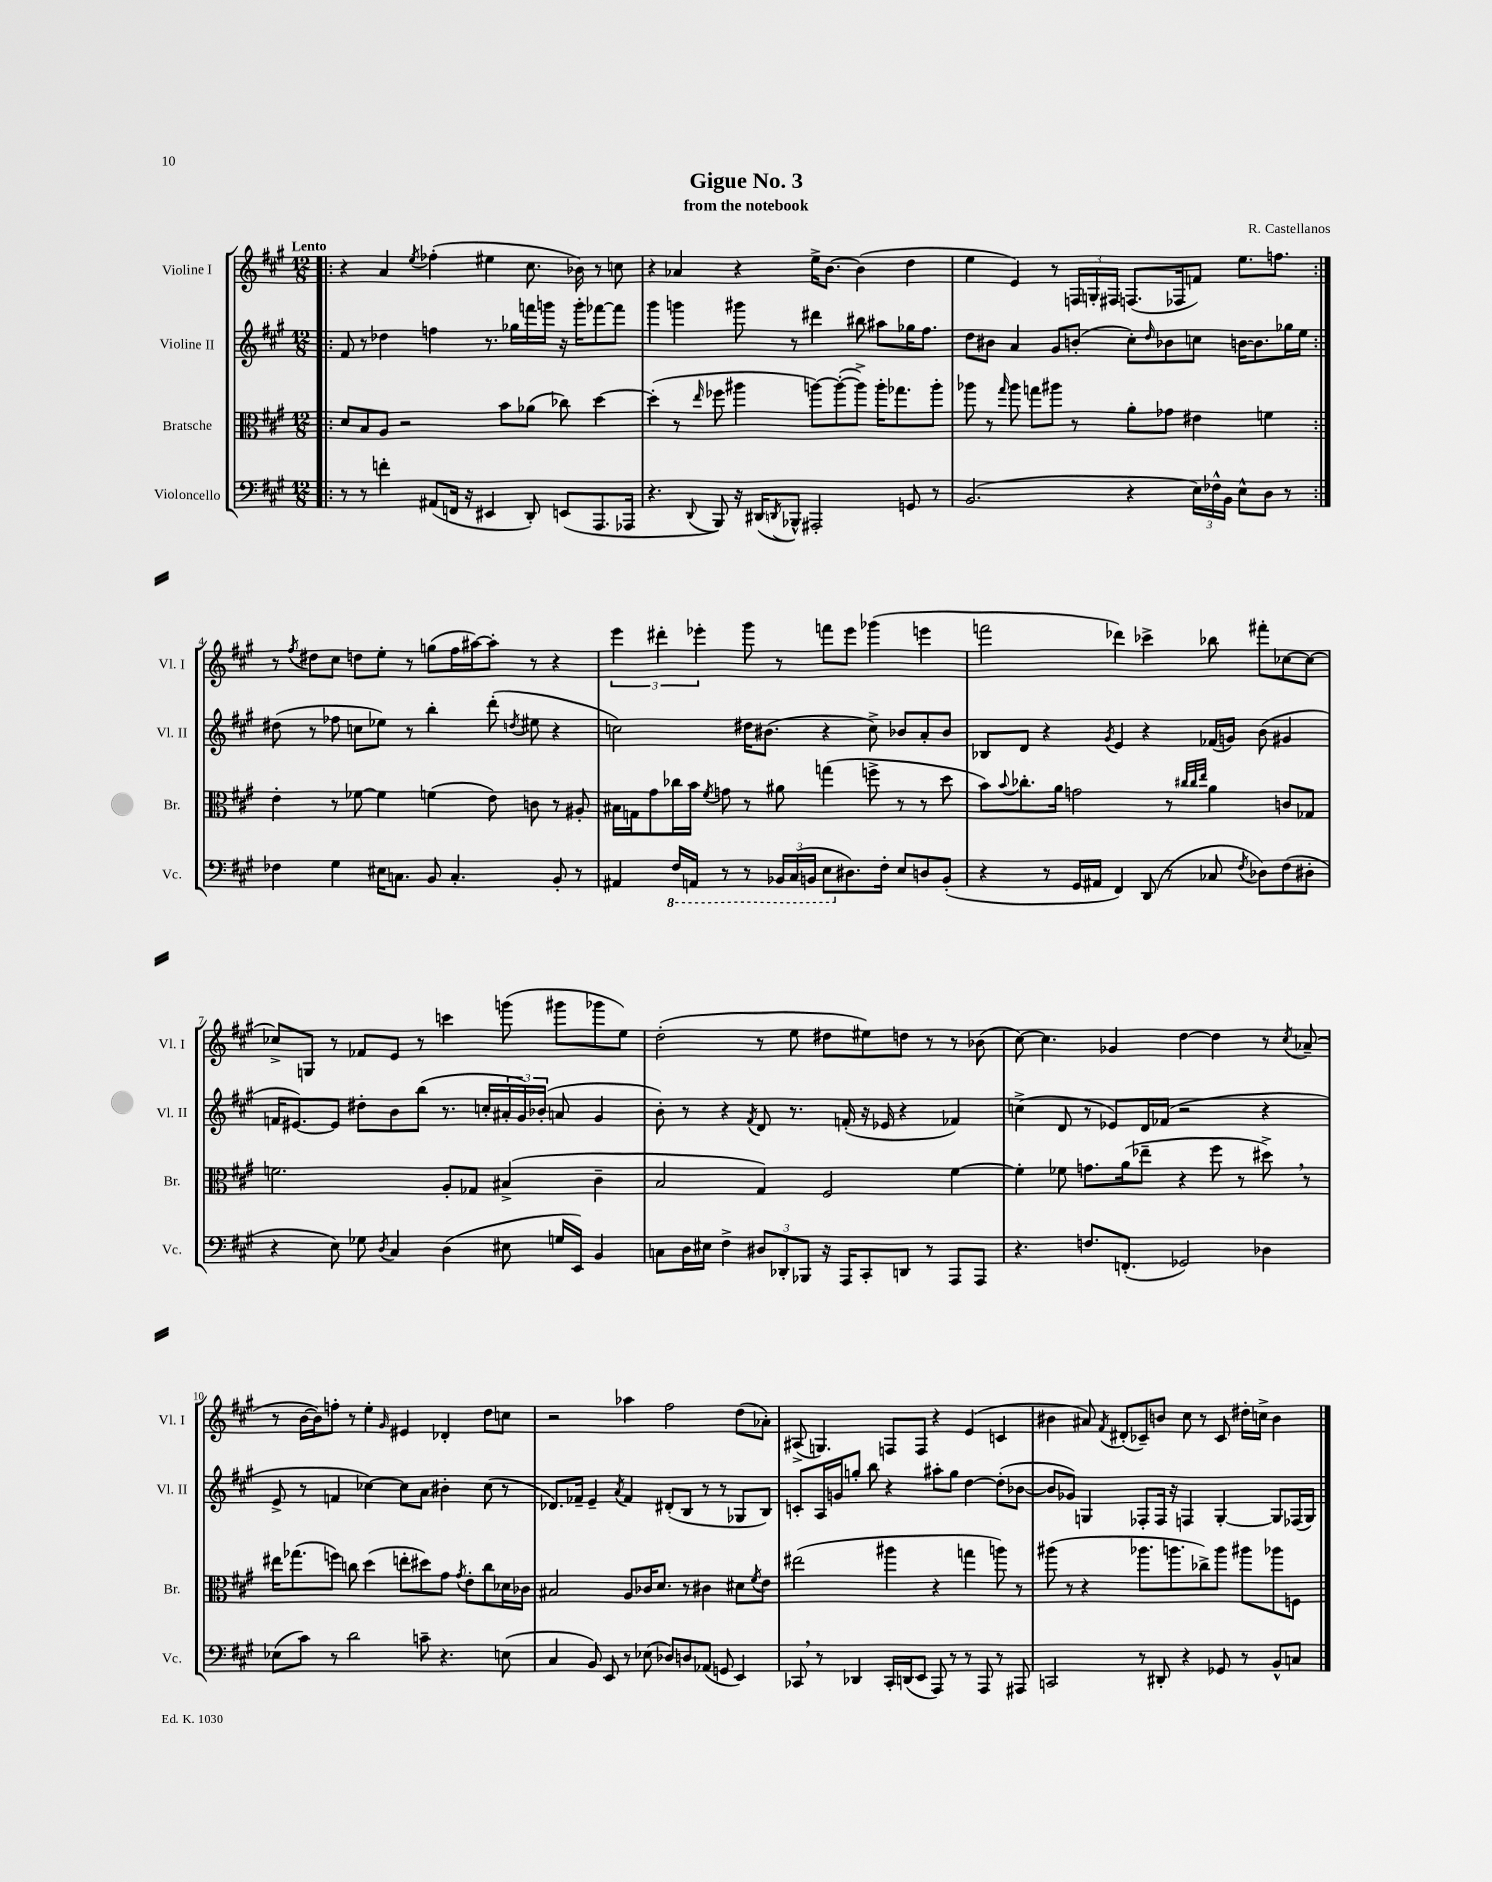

**kern	**kern	**kern	**kern
*part4	*part3	*part2	*part1
*staff4	*staff3	*staff2	*staff1
*I"Violoncello	*I"Bratsche	*I"Violine II	*I"Violine I
*I'Vc.	*I'Br.	*I'Vl. II	*I'Vl. I
*clefF4	*clefC3	*clefG2	*clefG2
*k[f#c#g#]	*k[f#c#g#]	*k[f#c#g#]	*k[f#c#g#]
*M12/8	*M12/8	*M12/8	*M12/8
=1!|:	=1!|:	=1!|:	=1!|:
!	!	!	!LO:TX:a:B:t=Lento
8r	8d/L	8f#/	4r
8r	8B/	8r	.
4fn'\	8A/J	4dd-X\	4a/
.	2r	.	.
.	.	.	8qee/
(8AA#X/L	.	4ffn\	(4ff-X'\
16FFn/Jk	.	.	.
16r	.	.	.
4EE#X/	.	8.r	4ee#X\
.	8b\L	.	.
.	.	16gg-X\LL	.
8DD'/)	(8a-X\J	16fffn\	8.cc#\
.	.	16gggn\JJ	.
(8EEn/L	8cc-X\)	16r	.
.	.	16ggg'\KL	16b-X\)
8.AAA/	[4dd\	[8fff-X\	8r
.	.	8fff-\J]	8ccn\
16AAA-X/Jk	.	.	.
=2	=2	=2	=2
4.r	(4dd'\]	4ggg#\	4r
.	8r	4gggn\	4a-X/
8qqDD/	16qqee/	.	.
8BBB/)	8ff-X\	.	.
16r	4aa#X\	8ggg#X\	4r
(16DD#X/KL	.	.	.
8qDDn/	.	.	.
8BBB-X^^/J)	.	8r	.
2AAA#X'/	[8aan\L)	4ddd#X\	16ee^\KL
.	.	.	[8.b\J
.	(8aa'\_	.	.
.	8aa^\J])	8bb#X\	(4b\]
.	16aa'\KL	8aa#X\L	.
.	8.gg-X\	.	.
8GGn/	.	16gg-X\K	4dd\
.	.	8.ff#\J	.
8r	8aa'\J	.	.
=3	=3	=3	=3
(2.BB/	8aa-X\	8dd\L	4ee\
.	8r	8b#X\J	.
.	16qqgg#/	.	.
.	8aa-\	4a/	4e/)
.	8ggn\L	.	.
.	8aa#X\J	8g#/L	8r
.	8r	(8bn'/J	24Fn/LL
.	.	.	24Gn'/
.	.	.	24F#X/JJ
4r	8a'\L	8cc#'\L)	(8.Fn/L
.	.	16qqdd/	.
.	8g-X\J	8b-X\	.
.	.	.	16F-X/k
24E\LL)	4e#X\	8ccn\J	8fn/J)
24F-X^^\	.	.	.
24BB\JJ	.	.	.
8E^^\L	.	[16bn\KL	8.ee\L
.	.	8.b\]	.
8D\J	4fn\	.	.
.	.	.	8.ffn\J
8r	.	16gg-X\L	.
.	.	16ee\JJ	.
!!LO:LB:g=z
=4:|!	=4:|!	=4:|!	=4:|!
4F-X\	4e'\	(8dd#X\	8r
.	.	.	8qff#/
.	.	8r	8dd#X\L
4G#\	8r	8ff-X\	8cc#\J
.	[8f-X\	8ccn\L	8ddn\L
16E#X\KL	4f-\]	8ee-X\J)	8ee'\J
8.Cn\J	.	.	.
.	.	8r	8r
8BB/	(4fn\	4bb'\	(8ggn\L
4.C'/	.	.	16ff#\L
.	.	.	[16aa#X\J)
.	8e\)	(8ddd'\	8aa#'\J]
.	.	8qddn/	.
.	8cn\	8ee#X\	8r
8BB'/	8r	4r	4r
8r	8A#X'/	.	.
=5	=5	=5	=5
4AA#X/	16B#X\LL	2ccn\)	6eee\
.	16Gn\J	.	.
.	8g#\	.	.
.	.	.	6ddd#X'\
*8ba	*	*	*
16FF#/LL	16cc-X\L	.	.
16AAAn/JJ	16b\JJ	.	.
.	.	.	6eee-X'\
.	8qf#/	.	.
8r	8gn\	.	.
8r	8r	16dd#X\KL	8ggg#\
.	.	(8.b#X\J	.
24BBB-X/LL	8a#X\	.	8r
(24CC#/	.	.	.
24BBBn/JJ	.	.	.
8EE\L	(4ggn\	4r	8fffn\L
*X8ba	*	*	*
8.D#X\)	.	.	8eee-\J
.	8ffn^\	8cc^\)	(4ggg-X\
16F#'\Jk	.	.	.
8E/L	8r	8b-X/L	.
8Dn/	8r	8a'/	4eeen\
(8BB'/J	8dd\	8b-/J	.
=6	=6	=6	=6
4r	8b\L)	8B-X/L	2fffn\
.	8qqb/	.	.
.	8.cc-X'\	8d/J	.
8r	.	4r	.
.	16a\Jk	.	.
16GG#/LL	2gn\	.	.
16AA#X/JJ	.	.	.
.	.	8qg#/	.
4FF#/)	.	4e/	4ddd-X\)
(8DD/	.	4r	4ccc-X^\
8r	8r	.	.
.	32qqcc#X/LLL	.	.
.	32qqcc#/	.	.
.	32qqee/JJJ	.	.
8C-X/	4a\	(16f-X/LL	8bb-X\
.	.	16gn/JJ)	.
8qF#/	.	.	.
8D-X\L)	.	(8b\	8fff#X'\L
(8F#\	8cn/L	4g#X/	[8cc-X\
8D#X'\J	8G-X/J	.	8cc-\J_
!!LO:LB:g=z
=7	=7	=7	=7
4r	2.fn\	16fn/KL	8cc-X^/L]
.	.	[8.e#X/)	.
.	.	.	8Gn/J
8E\)	.	8e#/J]	8r
8G-X\	.	8dd#X'\L	8f-X/L
8qD/	.	.	.
4C#/	.	8b\	8e/J
.	.	(8bb\J	8r
(4D\	8A'/L	8.r	4cccn\
.	8G-X/J	.	.
.	.	16ccn'/LL	.
8E#X\	(4B#X^/	24a#X'/	(8gggn\
.	.	24g#/)	.
.	.	(24b-X'/JJ	.
16Gn/LL	.	8an/	8ggg#X\L
16EE/JJ)	.	.	.
4BB/	4c#~\	4g#/	8ggg-X\
.	.	.	8ee\J)
=8	=8	=8	=8
8Cn\L	2B/	8b'\)	(2dd'\
16D\L	.	8r	.
16E#X\JJ	.	.	.
4F#^\	.	4r	.
.	.	8qf#/	.
12D#X/L	4G#/)	8d/	8r
12DD-X'/	.	.	.
.	.	8.r	8ee\
12BBB-X/J	.	.	.
16r	2F#/	.	8dd#X\L
16AAA/KL	.	(16fn'/	.
8CC#'/	.	16r	8ee#X\)
.	.	16e-X/	.
8DDn/J	.	4r	8ddn\J
8r	.	.	8r
8AAA/L	[4f#\	4f-X/)	8r
8AAA/J	.	.	(8b-X\
=9	=9	=9	=9
4.r	4f#'\]	(4ccn^\	[8cc#\)
.	.	.	4.cc#\]
.	8f-X\	8d/	.
8.Fn/L	8.gn\L	8r	.
.	.	8e-X/L)	4g-X/
(8.FFn'/J	(16a\k	.	.
.	8ee-X~\J	16d/L	.
.	.	(16f-X/JJ	.
2GG-X/)	4r	2r	[4dd\
.	8ff#\	.	4dd\]
.	8r	.	.
4D-X\	8dd#X^,\)	4r	8r
.	.	.	8qcc#/
.	8r	.	(8a-X~/
!!LO:LB:g=z
=10	=10	=10	=10
(8E-X\L	16ee#X\KL	8e^/	8r
.	(8.gg-X\	.	.
8c#\J)	.	8r	[16b\LL
.	.	.	16b\J])
8r	8ffn\J)	4fn/	8ffn'\J
2d\	8ccn\	.	8r
.	(4dd\	[4cc-X\)	4ee'\
.	.	.	16qqg#/
.	8een'\L	8cc-\L]	4e#X/
8cn~\	8dd#X\)	8a\J	.
4.r	8g#\J	4b#X'\	4d-X'/
.	8qg#/	.	.
.	8e'\L	.	.
.	8cc\	(8cc-\	8dd\L
(8En\	16d-X\L	8r	8ccn\J
.	16c-X\JJ	.	.
=11	=11	=11	=11
4C#/	2B#X/	8.d-X/L)	2r
.	.	16f-X~/Jk	.
8BB/)	.	4e~/	.
8EE/	.	.	.
.	.	8qa/	.
8r	8A/L	4f-/	4aa-X\
(8E-X\	16c-X/K	.	.
.	8.d/J	.	.
8D-X/L)	.	(8d#X'/L	2ff#\
8Dn/	8r	8B/J	.
(8AA-X/J	4c#X\	8r	.
8GGn/	.	8r	.
4EE/)	8d#X\L	8G-X/L	(8dd\L
.	8qf#/	.	.
.	8e\J	8B/J)	8a-X'\J)
=12	=12	=12	=12
8CC-X,/	(2ee#X\	8cn'/L	(8A#X^/
8r	.	16A/L	4.Gn/)
.	.	16gn/J	.
4DD-X/	.	8ggn'/J	.
.	.	8bb\	.
16CC-'/LL	4aa#X\	4r	8Fn/L
(16DDn/J	.	.	.
8EE/J	.	.	8F/J
8AAA/)	4r	8aa#X'\L	4r
8r	.	8gg\J	.
8r	4ggn\	[4dd\	(4e/
8AAA/	.	.	.
8r	8aan\)	(8dd'\L]	4cn/
8AAA#X/	8r	[8b-X\J	.
=13	=13	=13	=13
2CCn/	(8aa#X\	8b-/L]	4b#X\
.	8r	8g-X/J)	.
.	4r	4Gn/	8a#X/)
.	.	.	8qf#/
.	.	.	(8d#X'/L
8r	8.aa-X\L	8F-X'/L	8c-X~/)
8DD#X'/	.	16F-/Jk	8bn/J
.	8.aan\	16r	.
4r	.	4Fn/	8cc#\
.	8cc-X^\)	.	8r
8GG-X/	8aa\J	[4G'/	8c-/
8r	8aa#X\L	.	16dd#X'\LL
.	.	.	16ccn^\JJ
8BB^^/L	8aa-X\	8G/L]	4b\
8Cn/J	8Fn\J	(16F-X/L	.
.	.	16G/JJ)	.
==	==	==	==
*-	*-	*-	*-
